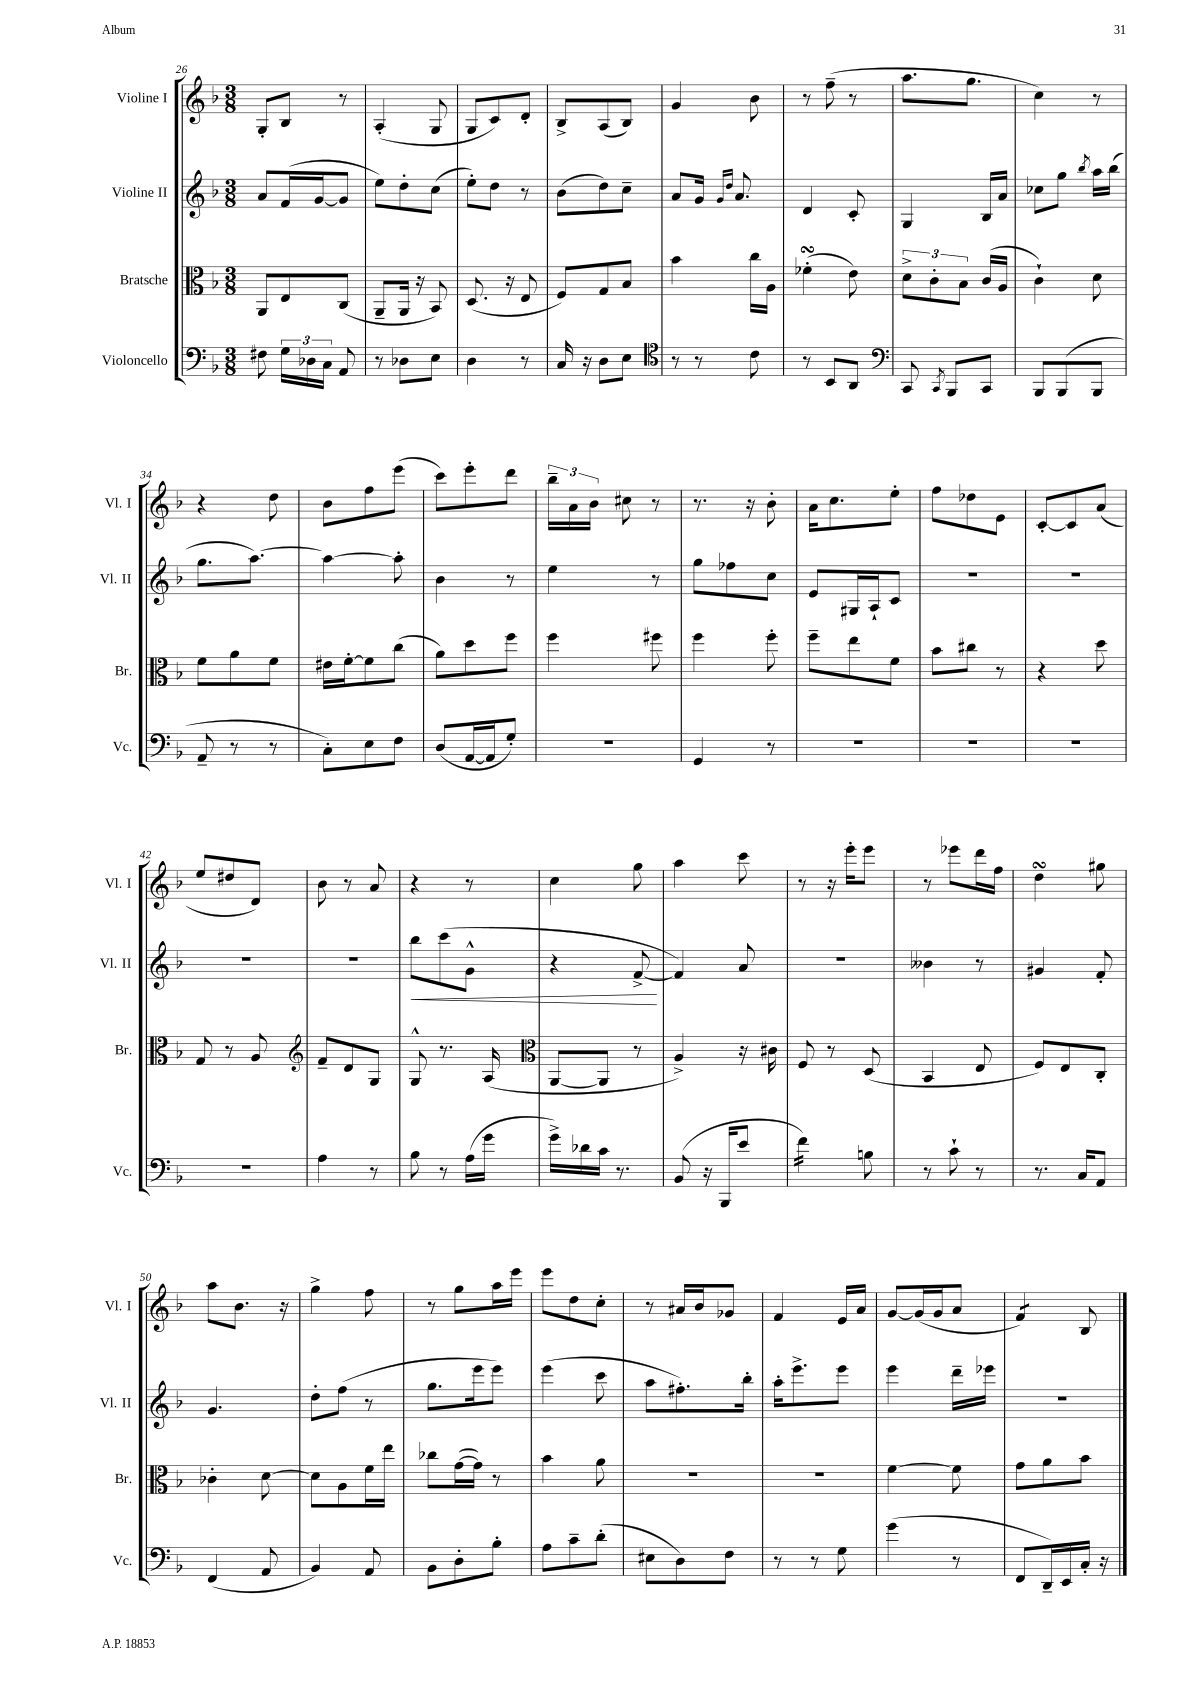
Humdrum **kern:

**kern	**kern	**kern	**kern
*staff4	*staff3	*staff2	*staff1
*clefF4	*clefC3	*clefG2	*clefG2
*k[b-]	*k[b-]	*k[b-]	*k[b-]
*M3/8	*M3/8	*M3/8	*M3/8
8F#	8AA	8a	8G'
24G	8E	(16f	8B-
24D-	.	.	.
.	.	[16g	.
24C	.	.	.
8AA	(8C	8g]	8r
=	=	=	=
8r	8AA~	8ee)	(4A'
8D-	16AA	8dd'	.
.	16r	.	.
8E	8BB-)	(8cc	8G
=	=	=	=
4D	(8.D	8ee')	8G
.	.	8dd	8c)
.	16r	.	.
8r	8E	8r	8d'
=	=	=	=
16C	8F)	(8b-	8B-^
16r	.	.	.
8D	8G	8dd)	(8A
8E	8B-	8cc~	8B-)
=	=	=	=
*clefC4	*	*	*
8r	4b-	8a	4g
8r	.	16g	.
.	.	16qqg	.
.	.	16qqdd	.
.	.	8.a	.
8c	16cc	.	8b-
.	16A	.	.
=	=	=	=
8r	(4f-'	4d	8r
8BB-	.	.	(8ff~
8AA	8e)	8c'	8r
=	=	=	=
*clefF4	*	*	*
8CC	12d^	4G	8.aa
.	12c'	.	.
8qCC	.	.	.
8BBB-	.	.	.
.	12B-	.	.
.	.	.	8.gg
8CC	(16c	16B-	.
.	16A	16a	.
=	=	=	=
8BBB-	4c`)	8cc-	4cc)
(8BBB-	.	8gg	.
.	.	8qbb-	.
8BBB-	8d	16aa	8r
.	.	(16bb-	.
=	=	=	=
8AA~	8f	8.gg	4r
8r	8a	.	.
.	.	[8.aa)	.
8r	8f	.	8dd
=	=	=	=
8C')	16e#	4aa_	8b-
.	[16f'	.	.
8E	8f]	.	8ff
8F	(8cc	8aa']	(8eee
=	=	=	=
(8D	8a)	4b-	8ccc)
[16AA	8dd	.	8eee'
16AA]	.	.	.
8G')	8ff	8r	8ddd
=	=	=	=
4.r	4ff	4ee	24bb-~
.	.	.	24a
.	.	.	24b-
.	.	.	8cc#
.	8ff#	8r	8r
=	=	=	=
4GG	4ff	8gg	8.r
.	.	8ff-	.
.	.	.	16r
8r	8ff'	8cc	8b-'
=	=	=	=
4.r	8ff~	8e	16a
.	.	.	8.cc
.	8ee	16G#	.
.	.	16A`	.
.	8f	8c	8ee'
=	=	=	=
4.r	8b-	4.r	8ff
.	8cc#	.	8dd-
.	8r	.	8e
=	=	=	=
4.r	4r	4.r	[8c'
.	.	.	8c]
.	8dd	.	(8a
=	=	=	=
4.r	8G	4.r	8ee
.	8r	.	8dd#
.	8A	.	8d)
=	=	=	=
*	*clefG2	*	*
4A	8f~	4.r	8b-
.	8d	.	8r
8r	8G	.	8a
=	=	=	=
8B-	8G^^	8bb-	4r
8r	8.r	(8ccc	.
(16A	.	8g^^	8r
16g	(16A	.	.
=	=	=	=
*	*clefC3	*	*
16g^)	[8AA	4r	4cc
16d-	.	.	.
16c	8AA]	.	.
8.r	.	.	.
.	8r	[8f^	8gg
=	=	=	=
(8BB-	4A^)	4f])	4aa
16r	.	.	.
16BBB-	.	.	.
8e	16r	8a	8ccc
.	16c#	.	.
=	=	=	=
4f)	8F	4.r	8r
.	8r	.	16r
.	.	.	16eee'
8B	(8D	.	8eee
=	=	=	=
8r	4BB-	4b--	8r
8c`	.	.	8eee-
8r	8E	8r	16ddd
.	.	.	16ff
=	=	=	=
8.r	8F)	4g#	4dd
.	8E	.	.
16C	.	.	.
8AA	8C'	8f'	8gg#
=	=	=	=
(4FF	4c-'	4.g	8aa
.	.	.	8.b-
8AA	[8d	.	.
.	.	.	16r
=	=	=	=
4BB-)	8d]	8dd'	4gg^
.	8A	(8ff	.
8AA	16f	8r	8ff
.	16ee	.	.
=	=	=	=
8BB-	8cc-	8.gg	8r
8D'	([16g	.	8gg
.	16g])	16eee	.
8B-'	8r	8eee)	16aa
.	.	.	16eee
=	=	=	=
8A	4b-	(4eee	8eee
8c~	.	.	8dd
(8d'	8a	8ccc	8cc'
=	=	=	=
8E#	4.r	8aa	8r
8D)	.	8.ff#')	16a#
.	.	.	16b-
8F	.	.	8g-
.	.	16bb-'	.
=	=	=	=
8r	4.r	16aa'	4f
.	.	8.eee^	.
8r	.	.	.
8G	.	8eee	16e
.	.	.	16a
=	=	=	=
(4g	[4f	4eee	[8g
.	.	.	(16g]
.	.	.	16g
8r	8f]	16ddd~	8a
.	.	16eee-	.
=	=	=	=
8FF	8g	4.r	4f)
16DD~)	8a	.	.
16EE	.	.	.
16C'	8b-	.	8B-
16r	.	.	.
==	==	==	==
*-	*-	*-	*-
